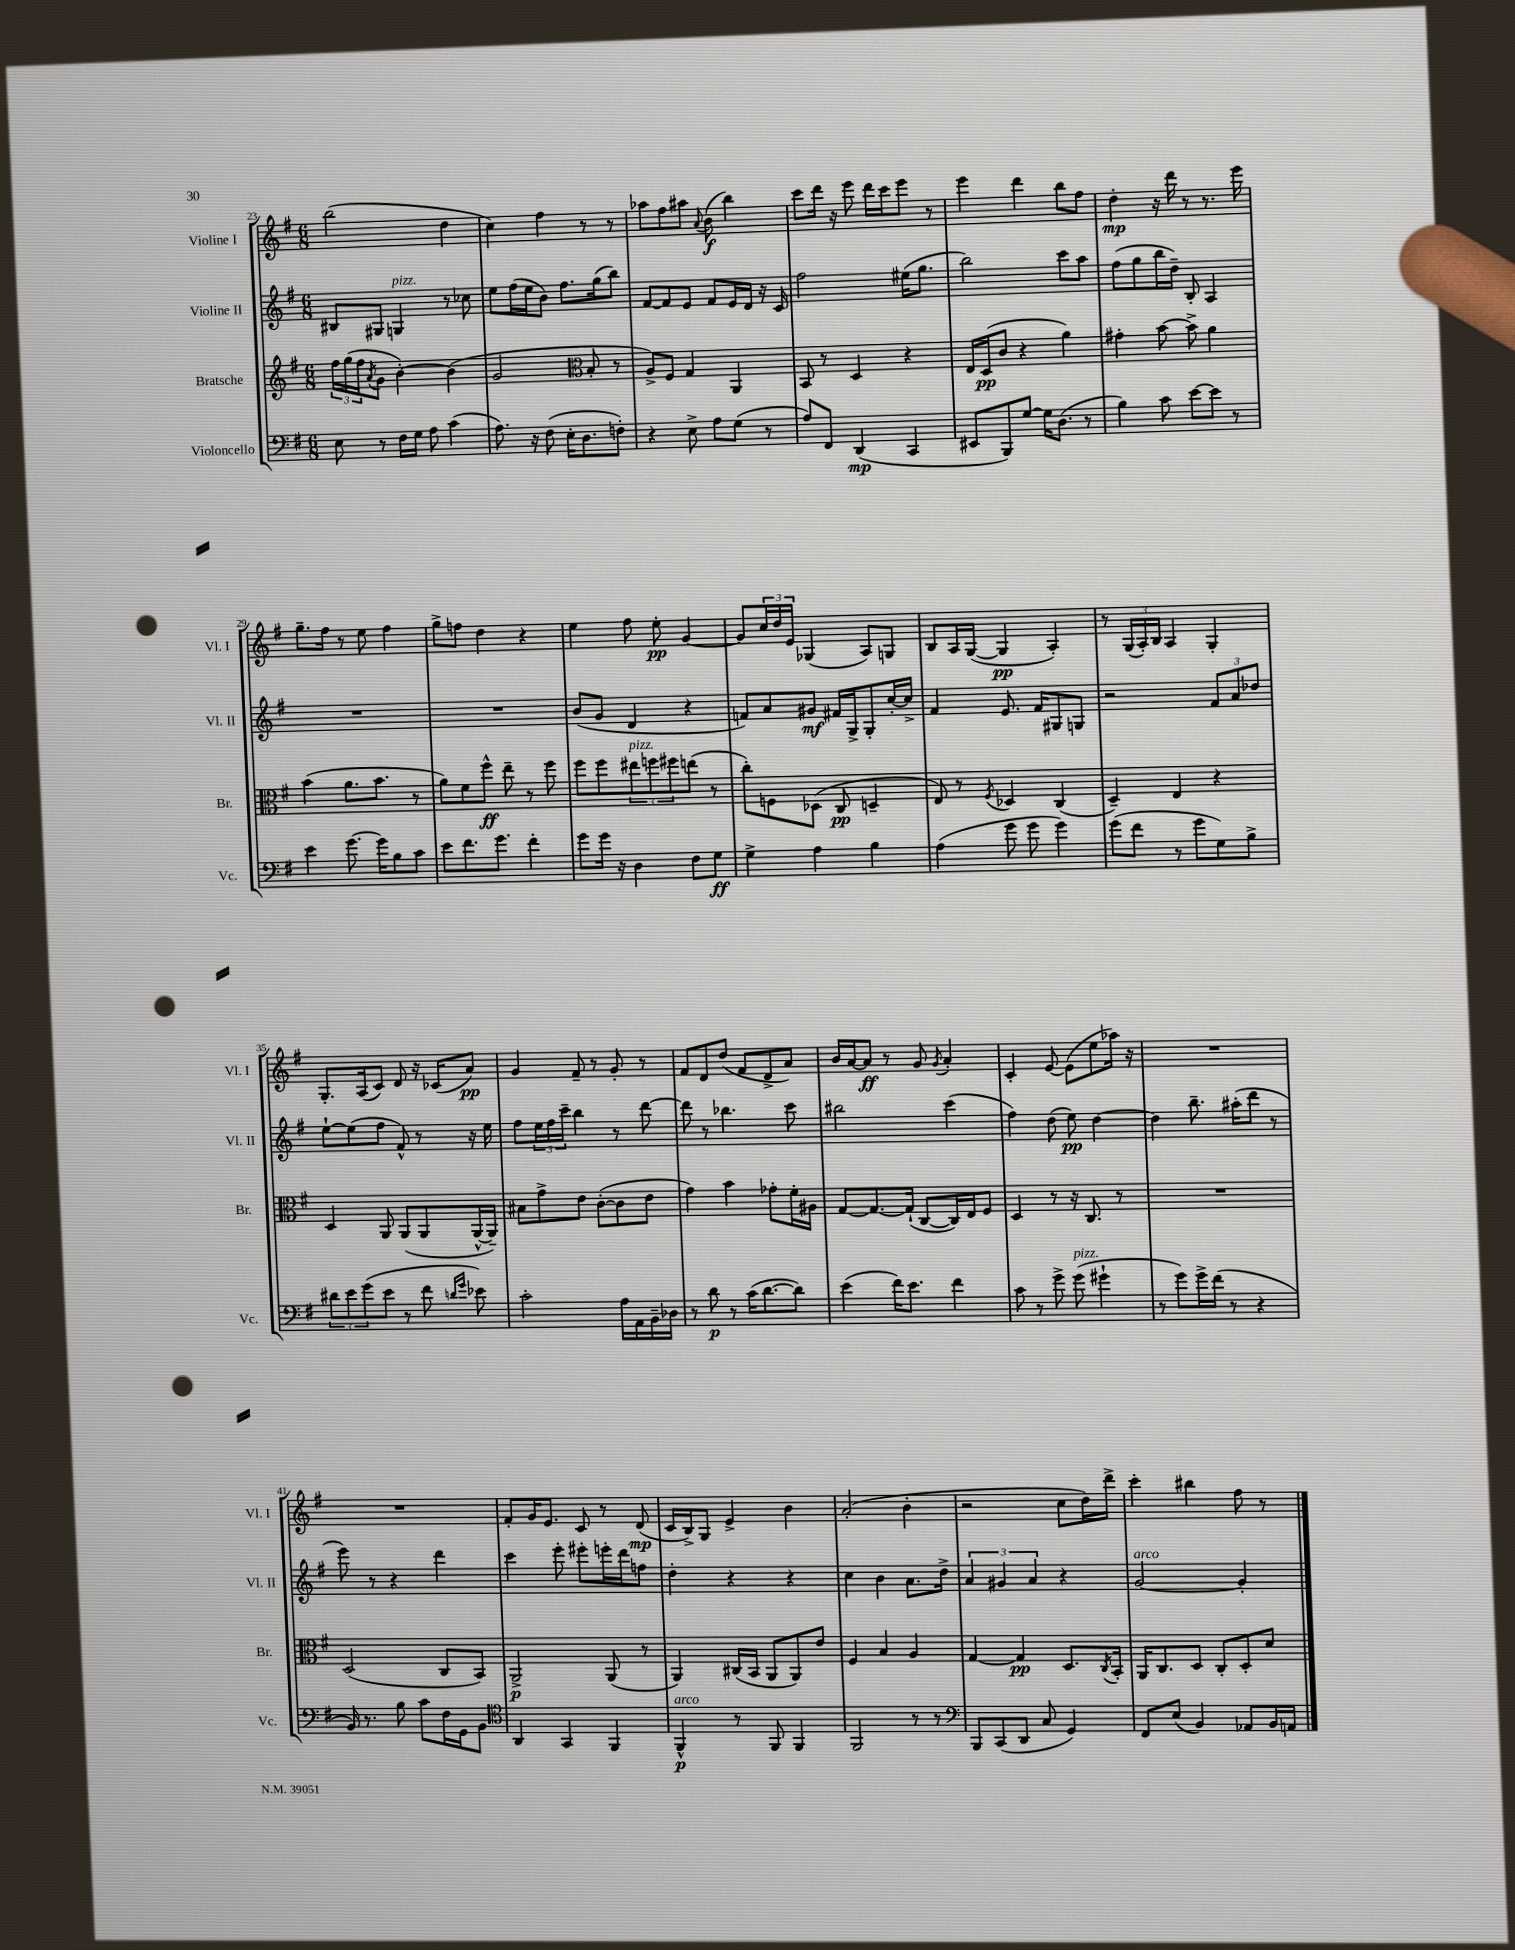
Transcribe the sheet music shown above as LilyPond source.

<<
\new StaffGroup <<
\new Staff = "s0" \with { instrumentName = "Violine I" shortInstrumentName = "Vl. I" } {
    \clef treble \key g \major \numericTimeSignature \time 6/8
    b''2( d''4 |
    c''4) fis''4 r8 r8 |
    aes''8 fis''8 ais''8 \appoggiatura { a'8 } b'8\f( b''4) |
    c'''8 d'''16 r16 e'''8 d'''16 c'''16 e'''8 r8 |
    e'''4 d'''4 b''8 fis''8 |
    d''4-.\mp r16 d'''16 r8 r8. e'''16 |
    g''8.-- fis''16 r8 e''8 fis''4 |
    g''8-> f''8 d''4 r4 |
    e''4 fis''8 e''8-.\pp g'4~ |
    g'8 \tuplet 3/2 { c''16 d''16 e'16 } ges4( a8) g8 |
    b8 a16 g16~( g4\pp a4-.) |
    r8 \tuplet 3/2 { g16( a16-.) b16 } a4 g4-. |
    g8.-. a16( c'8) d'8 r16 ces'16( a'8\pp) |
    g'4 fis'8-- r8 g'8-. r8 |
    fis'8 d'8 d''8( fis'8 d'8-> a'8) |
    b'16 a'16~ a'8\ff r8 g'8 \acciaccatura { g'8 } a'4-. |
    c'4-. e'8~ e'8( e''8 aes''16) r16 |
    R2. |
    R2. |
    fis'8-. g'16 e'8. c'8 r8 d'8\mp( |
    c'16 b16->) g8 e'4-> b'4 |
    a'2-.( b'4-. |
    r2 c''8 d''16) d'''16-> |
    c'''4-. bis''4 fis''8 r8 \bar "|." |
}
\new Staff = "s1" \with { instrumentName = "Violine II" shortInstrumentName = "Vl. II" } {
    \clef treble \key g \major \numericTimeSignature \time 6/8
    bis8 gis8 g4^\markup { \italic "pizz." } r8 ces''8 |
    e''8 fis''16( e''16 b'8) fis''8. g''16( b''8) |
    fis'8~ fis'8 e'8 fis'8 e'16 d'16 r16 c'16 |
    fis''2 eis''16( g''8. |
    b''2) c'''8 a''8 |
    fis''8( g''8 b''16 d''16--) b8-. a4 |
    R2. |
    R2. |
    b'8( g'8 d'4 r4 |
    f'8) a'8 gis'8\mf fis'16 g16-> g8-. c''16~-. c''16-> |
    fis'4 e'8. fis'16 gis8 g8 |
    r2 \tuplet 3/2 { fis'8 a'8 des''8 } |
    e''8~-! e''8( fis''8 fis'8-^) r8 r16 e''16 |
    fis''8 \tuplet 3/2 { e''16 fis''16 c'''16-- } b''4 r8 d'''8~ |
    d'''8 r8 bes''4. c'''8 |
    bis''2 c'''4( |
    fis''4) d''8( e''8\pp) d''4~ |
    d''4 b''8.-- ais''16-.( d'''8 r8 |
    e'''8) r8 r4 d'''4 |
    c'''4 e'''8-. eis'''8-. e'''16-. d'''16 f''8 |
    d''4-. r4 r4 |
    c''4 b'4 a'8. d''16-> |
    \tuplet 3/2 { a'4 gis'4 a'4 } r4 |
    g'2~^\markup { \italic "arco" } g'4-. \bar "|." |
}
\new Staff = "s2" \with { instrumentName = "Bratsche" shortInstrumentName = "Br." } {
    \clef treble \key g \major \numericTimeSignature \time 6/8
    \tuplet 3/2 { fis''16 g''16( fis''16 } \acciaccatura { a'8 } g'8 b'4~-.) b'4( |
    g'2 \clef alto b8-. r8 |
    a8->) fis8 g4 a,4 |
    b,8 r8 d4 r4 |
    e16 d16\pp( c'8 r4 a'4) |
    gis'4-. b'8~ b'8-> a'4 |
    b'4( a'8. b'8. r8 |
    a'8) fis'8 fis''8-^\ff e''8-- r8 fis''8 |
    fis''8 fis''8 \tuplet 3/2 { eis''8^\markup { \italic "pizz." } f''8 fis''8 } e''8( r8 |
    c''8-.) f8 des8( c8\pp d4-- |
    e8) r8 \acciaccatura { fis8 } des4 c4( |
    d4--) e4 r4 |
    d4 a,8 a,8( a,8 a,16~-^ a,16--) |
    bis8 g'8-> e'8 c'8~-.( c'8 e'8 |
    g'4) b'4 ges'8-. fis'16-. ais16 |
    g8~ g8.~ g16-!( c8~ c16) e16 fis8 |
    d4 r8 r16 c8. r8 |
    R2. |
    d2( c8 b,8) |
    a,2->\p a,8( r8 |
    a,4) cis16( b,16 a,8 a,8) e'8 |
    fis4 b4 a4 |
    g4~ g4\pp d8. \acciaccatura { c8 } b,16-. |
    a,16 c8. d8 c8-. d8-. d'8 \bar "|." |
}
\new Staff = "s3" \with { instrumentName = "Violoncello" shortInstrumentName = "Vc." } {
    \clef bass \key g \major \numericTimeSignature \time 6/8
    e8 r8 fis16 g16 a8 c'4( |
    a8.) r16 fis8( e16-. d8. f8-.) |
    r4 e8-> a8 g8( r8 |
    a8) fis,8 d,4\mp( c,4 |
    eis,8 b,,8) g8~ g16 d8.( r8 |
    b4) c'8 e'8~ e'8 r8 |
    e'4 g'8.~ g'16 b8 c'8 |
    e'8 fis'8. g'8. fis'4-. |
    g'8 g'16 r16 d4 fis8 g8\ff |
    g4-> a4 b4 |
    a4( g'8 g'8 g'4) |
    g'8( fis'8 r8 g'8 g8) b8-> |
    \tuplet 3/2 { dis'8 e'8 g'8( } e'8 r8 fis'8 \grace { d'16 g'16 } ees'8) |
    c'2-. a16 a,16 b,16-- des16 |
    r8 d'8\p r8 c'16( d'8.~ d'8) |
    e'4( fis'16) e'8. fis'4 |
    c'8 r8 g'8-> g'8^\markup { \italic "pizz." }( gis'4-! |
    r8 g'8) g'16-> fis'16( r8 r4 |
    b,16) r8. b8 c'8 fis16 g,16 b,8 |
    \clef tenor a,4 g,4 fis,4 |
    fis,4-^\p^\markup { \italic "arco" } r8 fis,8 fis,4 |
    fis,2 r8 r8 |
    \clef bass b,,8 c,8( d,8 c8 g,4) |
    fis,8 e8( b,4) aes,8 b,16 a,16 \bar "|." |
}
>>
>>
\layout { \context { \Score currentBarNumber = #23 } }
